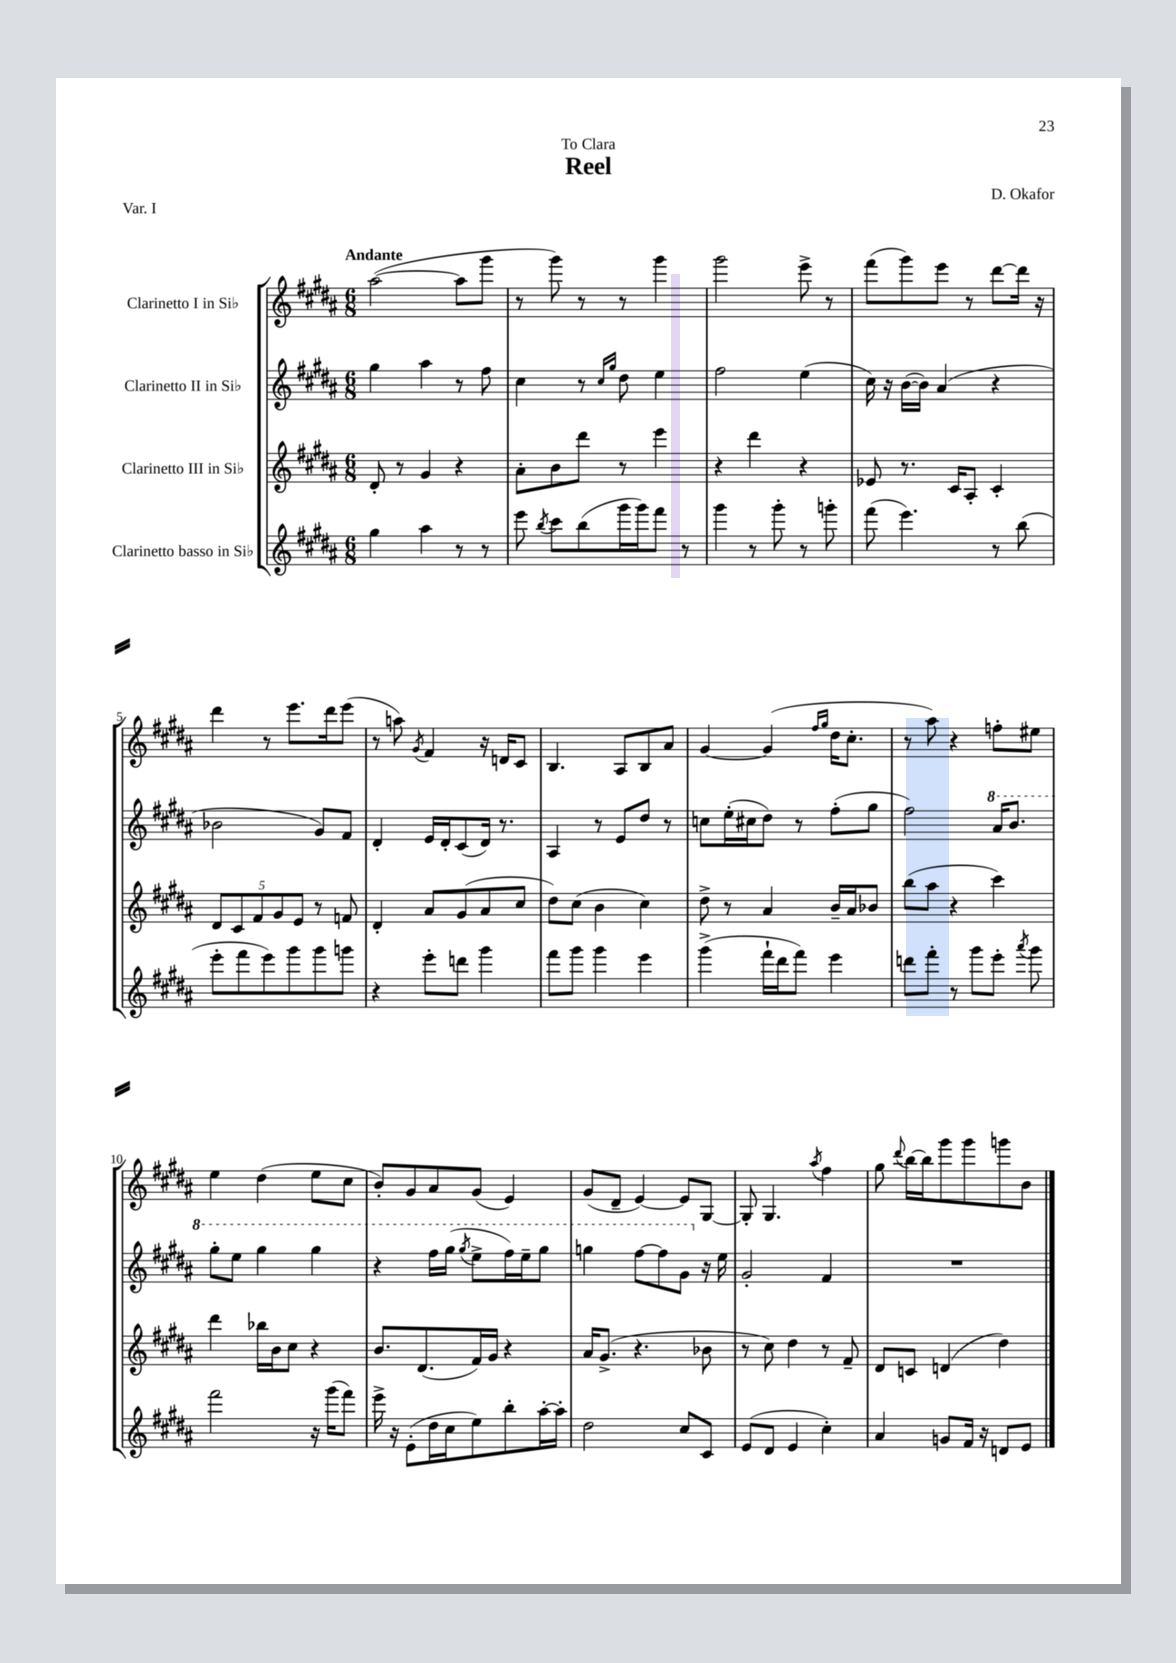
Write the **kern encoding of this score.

**kern	**kern	**kern	**kern
*part4	*part3	*part2	*part1
*staff4	*staff3	*staff2	*staff1
*I"Clarinetto basso in Si♭	*I"Clarinetto III in Si♭	*I"Clarinetto II in Si♭	*I"Clarinetto I in Si♭
*clefG2	*clefG2	*clefG2	*clefG2
*k[f#c#g#d#a#]	*k[f#c#g#d#a#]	*k[f#c#g#d#a#]	*k[f#c#g#d#a#]
*M6/8	*M6/8	*M6/8	*M6/8
=1	=1	=1	=1
!	!	!	!LO:TX:a:B:t=Andante
4gg#\	8d#'/	4gg#\	([2aa#\
.	8r	.	.
4aa#\	4g#/	4aa#\	.
8r	4r	8r	8aa#\L]
8r	.	8ff#\	8ggg#\J
=2	=2	=2	=2
8eee\	8a#'\L	4cc#\	8r
8qbb/	.	.	.
8ccc#\L	8b\	.	8ggg#\)
(8bb\	8ddd#\J	8r	8r
.	.	16qqcc#/LL	.
.	.	16qqgg#/JJ	.
16ggg#\L	8r	8dd#\	8r
16ggg#\J)	.	.	.
8fff#\J	4eee\	4ee\	4ggg#\
8r	.	.	.
=3	=3	=3	=3
4ggg#\	4r	2ff#\	2ggg#\
8r	4ddd#\	.	.
8ggg#'\	.	.	.
8r	4r	(4ee\	8eee^\
8gggn'\	.	.	8r
=4	=4	=4	=4
(8fff#\	8e-X/	16cc#\)	(8fff#\L
.	.	16r	.
4.eee\)	8.r	([16b\LL	8ggg#\)
.	.	16b\JJ])	.
.	.	(4a#/	8eee\J
.	16c#/KL	.	.
.	8A#'/J	.	8r
8r	4c#'/	4r	[8ddd#\L
(8bb\	.	.	16ddd#\Jk]
.	.	.	16r
!!LO:LB:g=z
=5	=5	=5	=5
8eee'\L	10d#/L	2b-X\	4ddd#\
.	10c#/	.	.
8fff#\	.	.	.
.	10f#/	.	.
8eee\)	.	.	8r
.	10g#/	.	.
8ggg#\	.	.	8.eee\L
.	10e/J	.	.
8ggg#\	8r	8g#/L)	.
.	.	.	16ddd#\k
8gggn\J	8fn/	8f#/J	(8eee\J
=6	=6	=6	=6
4r	4d#'/	4d#'/	8r
.	.	.	8aan\)
.	.	.	8qg#/
8eee'\L	8a#/L	16e/LL	4f#/
.	.	16d#'/J	.
8dddn\J	(8g#/	(8c#/	.
4ggg#\	8a#/	16d#/Jk)	16r
.	.	8.r	16dn/KL
.	8cc#/J	.	8c#/J
=7	=7	=7	=7
8fff#\L	8dd#\L)	4A#/	4.B/
8ggg#\J	(8cc#\J	.	.
4ggg#\	4b\	8r	.
.	.	8e/L	8A#/L
4eee\	4cc#\)	8dd#/J	8B/
.	.	8r	8a#/J
=8	=8	=8	=8
(4ggg#^\	8dd#^\	8ccn\L	[4g#/
.	8r	(16ee'\L	.
.	.	16cc#X\J	.
16fff#`\LL	4a#/	8dd#\J)	(4g#/]
16ddd#\J	.	.	.
8fff#\J)	.	8r	.
.	.	.	16qqff#/LL
.	.	.	16qqgg#/JJ
4eee\	16b~/LL	(8ff#'\L	16dd#\KL
.	16a#/J	.	8.cc#'\J
.	8b-X/J	8gg#\J	.
=9	=9	=9	=9
8dddn\L	(8bb\L	2ff#\)	8r
8fff#'\J	8aa#\J	.	8aa#\)
8r	4r	.	4r
8ggg#\L	.	.	.
*	*	*8va	*
8eee'\J	4ccc#\)	16aa#/KL	8ffn'\L
.	.	8.bb/J	.
8qaaa#/	.	.	.
8ggg#\	.	.	8ee#X\J
!!LO:LB:g=z
=10	=10	=10	=10
2fff#\	4ddd#\	8ggg#'\L	4ee\
.	.	8eee\J	.
.	16bb-X\LL	4ggg#\	(4dd#\
.	16b\J	.	.
.	8cc#\J	.	.
16r	4r	4ggg#\	8ee\L
(16ggg#\KL	.	.	.
8fff#\J)	.	.	8cc#\J
=11	=11	=11	=11
16eee^\	8.b/L	4r	8b'/L)
16r	.	.	.
(8e'\L	.	.	8g#/
.	(8.d#/	.	.
16dd#\L	.	16fff#\LL	8a#/
16cc#\J	.	(16ggg#\JJ	.
.	.	8qggg#/	.
8ee\)	16f#/L)	8eee^\L	(8g#/J
.	16g#/JJ	.	.
8bb'\	4r	16fff#\L)	4e/)
.	.	16eee~\J	.
[16aa#'\L	.	8ggg#\J	.
16aa#'\JJ]	.	.	.
=12	=12	=12	=12
2dd#\	16a#/KL	4gggn\	(8g#/L
.	(8.g#^/J	.	.
.	.	.	8d#~/J
.	4.r	[8fff#\L	[4e/)
.	.	8fff#\]	.
8cc#/L	.	8gg#\J	8e/L]
*	*	*X8va	*
8c#/J	8b-X\	16r	[8G#/J
.	.	16ee\	.
=13	=13	=13	=13
(8e/L	8r	2g#'/	8G#'/]
8d#/J	8cc#\)	.	4.G#/
4e/	4dd#\	.	.
.	.	.	8qaa#/
4cc#'\)	8r	4f#/	4ff#\
.	8f#~/	.	.
=14	=14	=14	=14
4a#/	8d#/L	2.r	8gg#\
.	.	.	8qqddd#/
.	8cn/J	.	[16bb\LL
.	.	.	16bb\J]
8gn/L	(4dn/	.	8ggg#\
16f#/Jk	.	.	8ggg#\
16r	.	.	.
8dn/L	4dd#\)	.	8gggn\
8e/J	.	.	8b\J
==	==	==	==
*-	*-	*-	*-
